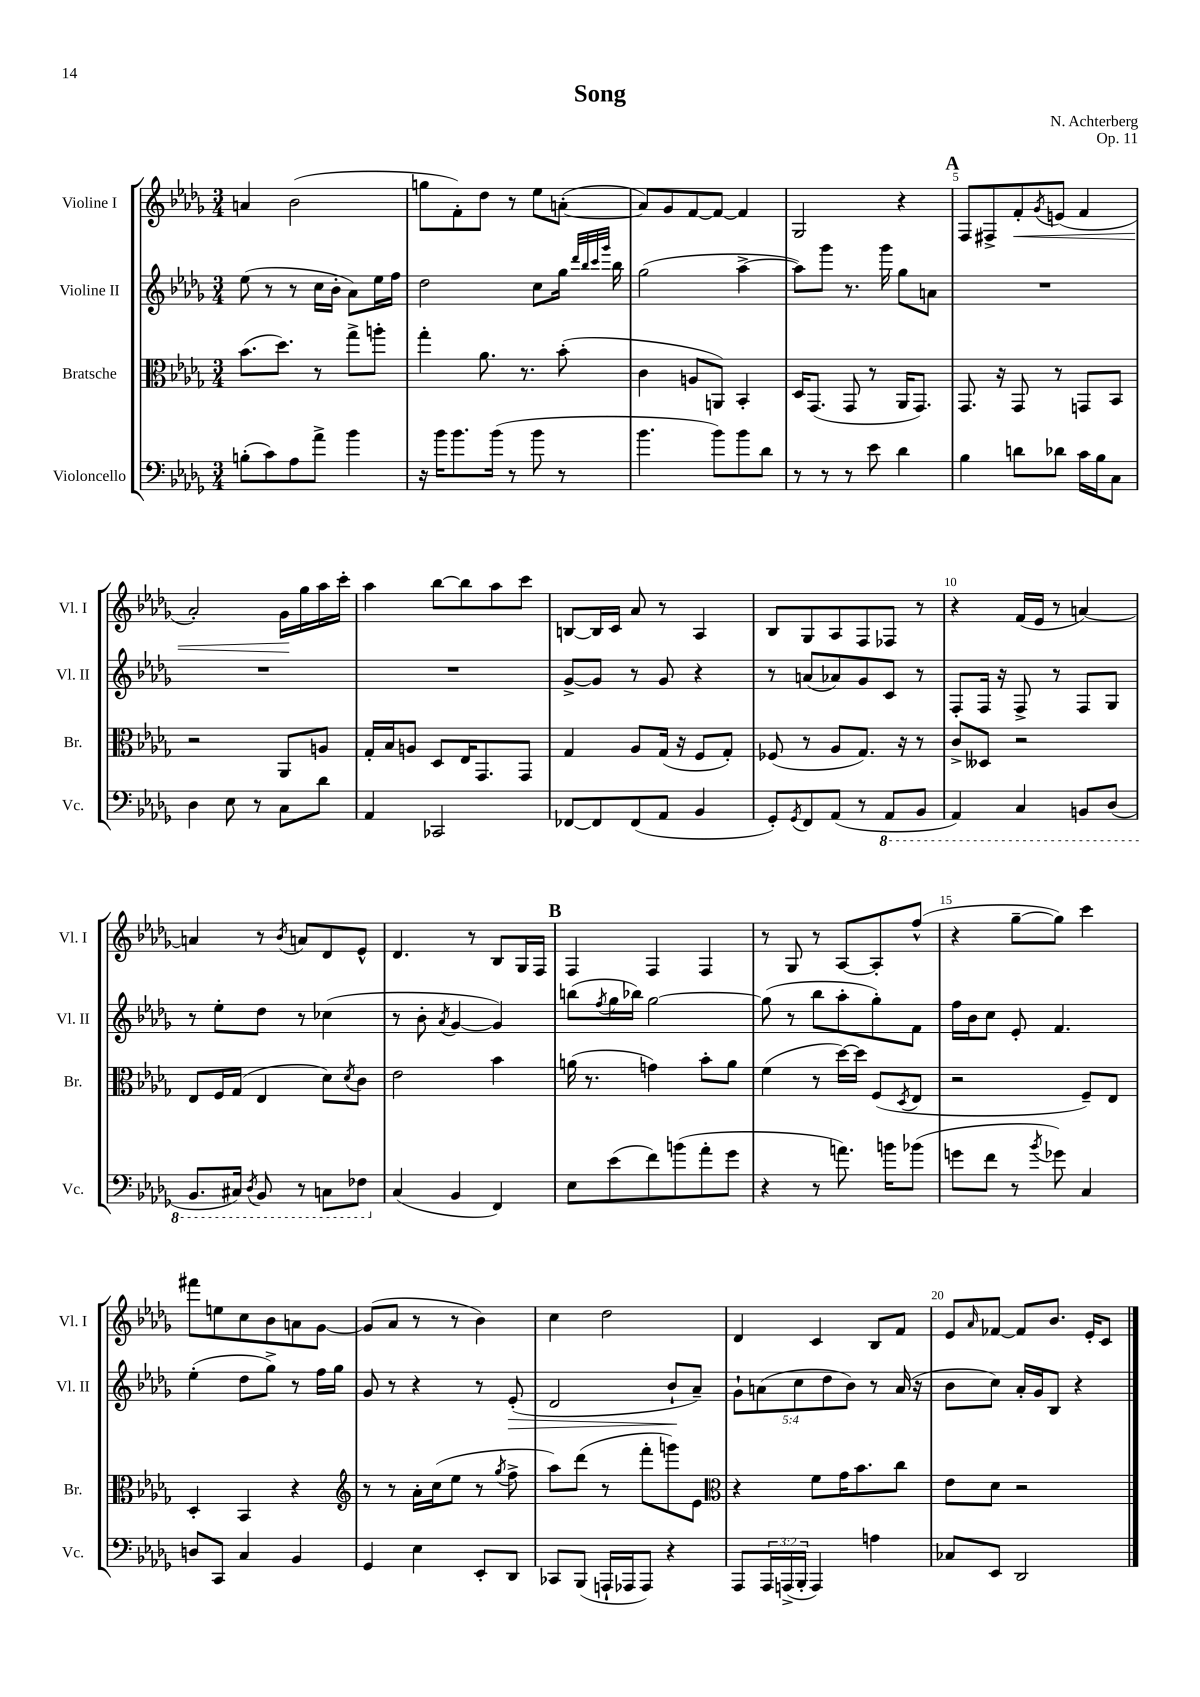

**kern	**kern	**kern	**kern
*staff4	*staff3	*staff2	*staff1
*clefF4	*clefC3	*clefG2	*clefG2
*k[b-e-a-d-g-]	*k[b-e-a-d-g-]	*k[b-e-a-d-g-]	*k[b-e-a-d-g-]
*M3/4	*M3/4	*M3/4	*M3/4
(8B'	(8.b-	(8ee-	4a
8c)	.	8r	.
.	8.dd-)	.	.
8A-	.	8r	(2b-
8a-^	8r	16cc	.
.	.	16b-'	.
4b-	8gg-^	8a-)	.
.	8aa'	16ee-	.
.	.	16ff	.
=	=	=	=
16r	4gg-'	2dd-	8gg
16b-	.	.	.
8.b-	.	.	8f')
.	8.a-	.	8dd-
(16b-	.	.	.
8r	.	.	8r
.	8.r	.	.
8b-	.	8cc	8ee-
8r	(8b-'	16gg-	([8a'
.	.	32qqddd-	.
.	.	32qqbb-	.
.	.	32qqccc	.
.	.	32qqggg-	.
.	.	16bb-	.
=	=	=	=
4.b-	4c	(2gg-	8a])
.	.	.	8g-
.	8A	.	[8f
8b-)	8AA)	.	8f_
8b-	4BB-'	[4aa-^	4f]
8d-	.	.	.
=	=	=	=
8r	16D-	8aa-])	2G-
.	(8.GG-	.	.
8r	.	8ggg-	.
8r	8GG-	8.r	.
8e-	8r	.	.
.	.	16ggg-	.
4d-	16AA-	8gg-	4r
.	8.GG-)	.	.
.	.	8a	.
=	=	=	=
4B-	8.GG-	2.r	8F
.	.	.	8F#^
.	16r	.	.
8d	8GG-	.	8f'
.	.	.	8qg-
8d-	8r	.	(8e
16c	8GG	.	4f
16B-	.	.	.
8C	8BB-	.	.
=	=	=	=
4D-	2r	2.r	2a-')
8E-	.	.	.
8r	.	.	.
8C	8AA-	.	16g-
.	.	.	16gg-
8d-	8A	.	16aa-
.	.	.	16ccc'
=	=	=	=
4AA-	16G-'	2.r	4aa-
.	16B-	.	.
.	8A	.	.
2CC-	8D-	.	[8bb-
.	16E-	.	8bb-]
.	8.GG-	.	.
.	.	.	8aa-
.	8GG-	.	8ccc
=	=	=	=
[8FF-	4G-	[8g-^	[8B
8FF-]	.	8g-]	16B]
.	.	.	16c
(8FF-	8A-	8r	8a-
8AA-	(16G-	8g-	8r
.	16r	.	.
4BB-	8F	4r	4A-
.	8G-')	.	.
=	=	=	=
8GG-')	(8F-	8r	8B-
8qGG-	.	.	.
8FF	8r	(8a	8G-
(8AA-	8A-	8a-)	8A-
8r	8.G-)	8g-	8F
8AAA-	.	8c	8F-
.	16r	.	.
8BBB-	8r	8r	8r
=	=	=	=
4AAA-)	8c^	8F'	4r
.	8D--	16F	.
.	.	16r	.
4CC	2r	8F^	(16f
.	.	.	16e-
.	.	8r	8r
8BBB	.	8F	[4a)
(8DD-	.	8G-	.
=	=	=	=
8.BBB-	8E-	8r	4a]
.	16F	8ee-'	.
16CC#)	(16G-	.	.
8qDD-	.	.	.
8BBB-	4E-	8dd-	8r
.	.	.	8qb-
8r	.	8r	8a
8CC	8d-)	(4cc-	8d-
.	8qd-	.	.
8FF-	8c	.	8e-^^
=	=	=	=
(4C	2e-	8r	4.d-
.	.	8b-'	.
.	.	8qa-	.
4BB-	.	[4g-	.
.	.	.	8r
4FF)	4b-	4g-])	8B-
.	.	.	16G-
.	.	.	16F
=	=	=	=
8E-	(16a	(8bb	4F
.	8.r	.	.
.	.	8qff	.
(8e-	.	16gg-	.
.	.	16bb-)	.
8f)	4g)	[2gg-	4F
(8b	.	.	.
8a-'	8b-'	.	4F
8g-	8a	.	.
=	=	=	=
4r	(4f	(8gg-]	8r
.	.	8r	8G-
8r	8r	8bb-	8r
8.a)	[16dd-)	8aa-'	[8A-
.	16dd-]	.	.
.	(8F	8gg-')	8A-']
16b	.	.	.
.	8qD-	.	.
(8b-	8E-	8f	(8ff^^
=	=	=	=
8g	2r	16ff	4r
.	.	16b-	.
8f	.	8cc	.
8r	.	8e-'	[8gg-~
8qb-	.	.	.
8g-)	.	4.f	8gg-])
4C	8F~)	.	4ccc
.	8E-	.	.
=	=	=	=
8D	4D-'	(4ee-'	8fff#
8CC	.	.	8ee
4C	4BB-	8dd-	8cc
.	.	8gg-^)	8b-
4BB-	4r	8r	8a
.	.	16ff	[8g-
.	.	16gg-	.
=	=	=	=
*	*clefG2	*	*
4GG-	8r	8g-	(8g-]
.	8r	8r	8a-
4E-	16a-'	4r	8r
.	(16cc	.	.
.	8ee-	.	8r
8EE-'	8r	8r	4b-)
.	8qgg-	.	.
8DD-	8ff^	(8e-'	.
=	=	=	=
8CC-	8aa-)	2d-	4cc
(8BBB-	(8ddd-	.	.
16AAA`	8r	.	2dd-
16AAA-	.	.	.
8AAA-)	8fff'	.	.
4r	8ggg)	8b-`	.
.	8e-	8a-~)	.
=	=	=	=
*	*clefC3	*	*
8AAA-	4r	10g-`	4d-
.	.	(10a	.
24AAA-	.	.	.
(24AAA^	.	.	.
.	.	10cc	.
24BBB-'	.	.	.
4AAA)	8f	.	4c
.	.	10dd-	.
.	16g-	.	.
.	.	10b-)	.
.	8.b-	.	.
4A	.	8r	8B-
.	8cc	(16a	8f
.	.	16r	.
=	=	=	=
8C-	8e-	8b-	8e-
.	.	.	16qqa-
8EE-	8d-	8cc)	[8f-
2DD-	2r	16a-'	8f-]
.	.	16g-	.
.	.	8B-	8.b-
.	.	4r	.
.	.	.	16e-'
.	.	.	8c
==	==	==	==
*-	*-	*-	*-
